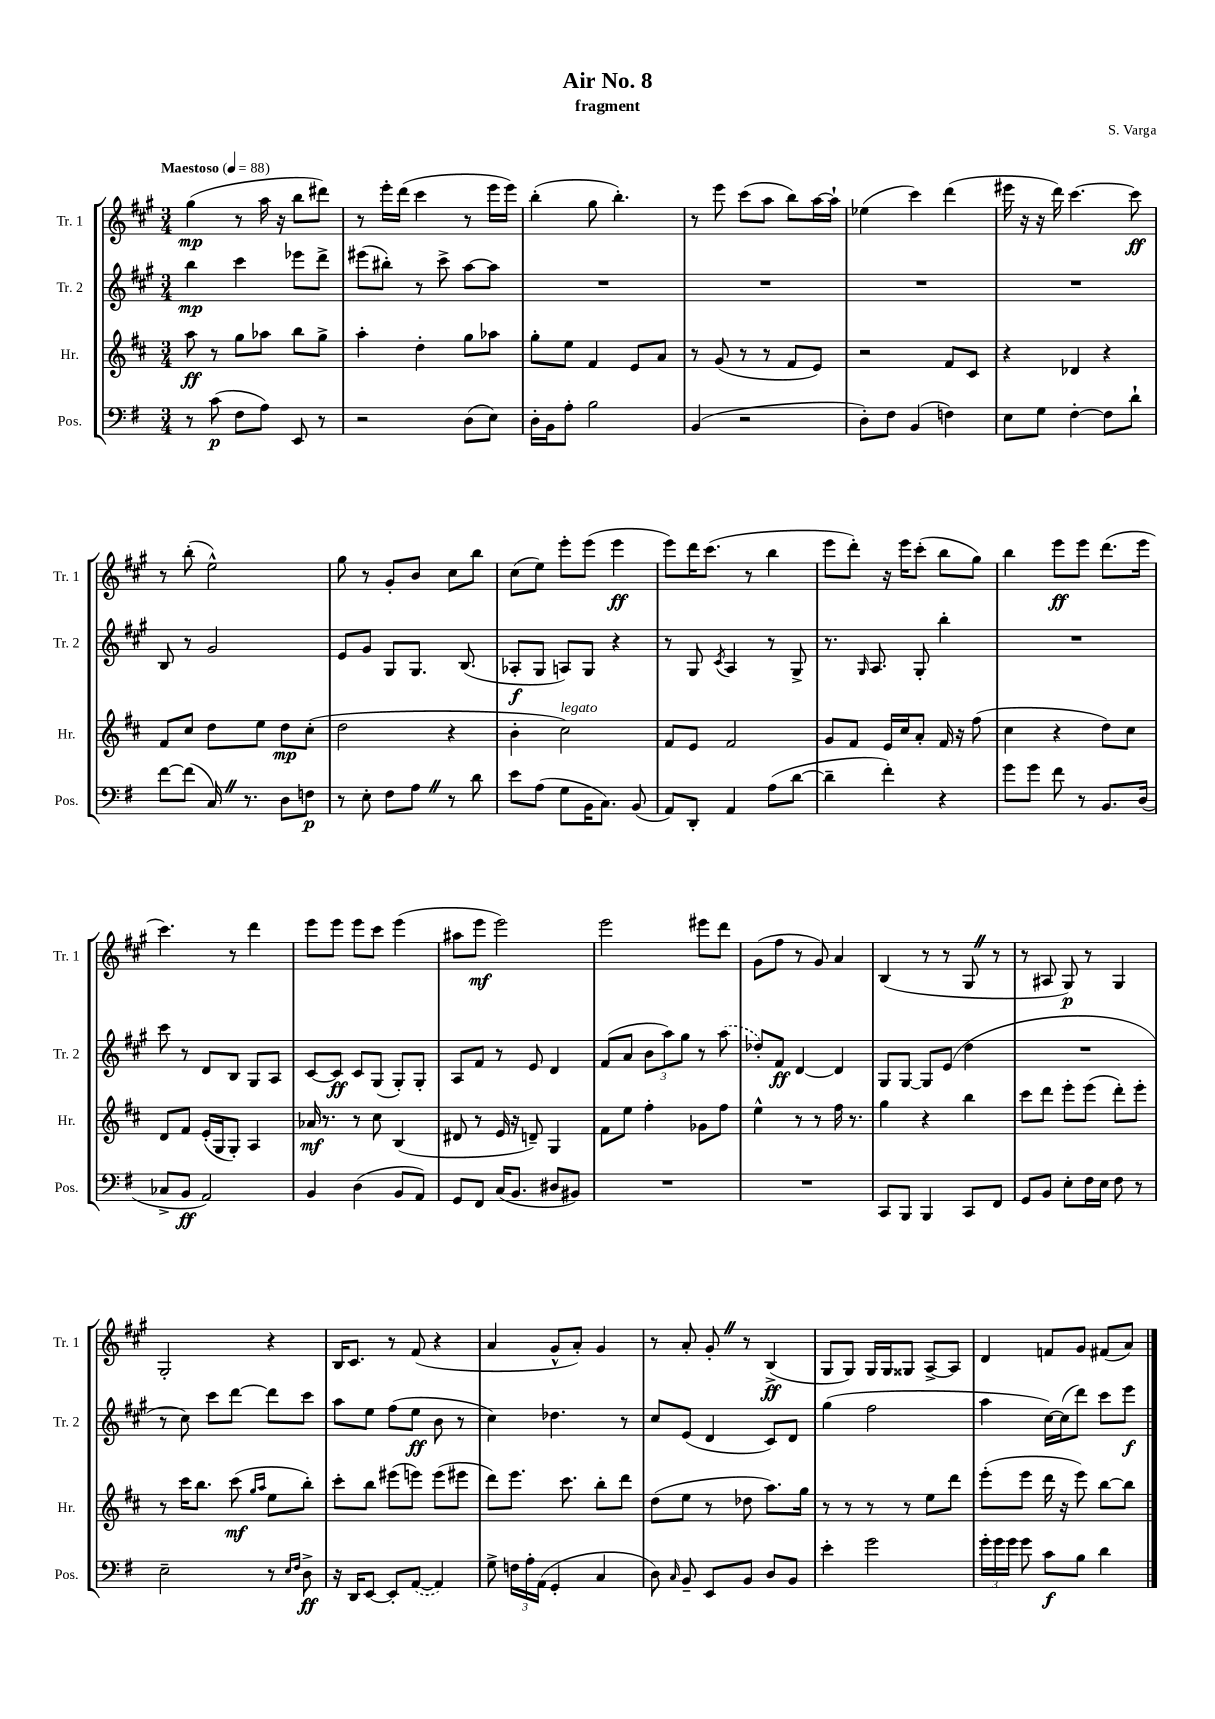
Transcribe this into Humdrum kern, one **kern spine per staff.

**kern	**dynam	**kern	**dynam	**kern	**dynam	**kern	**dynam
*part4	*part4	*part3	*part3	*part2	*part2	*part1	*part1
*staff4	*staff4	*staff3	*staff3	*staff2	*staff2	*staff1	*staff1
*I"Pos.	*	*I"Hr.	*	*I"Tr. 2	*	*I"Tr. 1	*
*I'Pos.	*	*I'Hr.	*	*I'Tr. 2	*	*I'Tr. 1	*
*clefF4	*	*clefG2	*	*clefG2	*	*clefG2	*
*k[f#]	*	*k[f#c#]	*	*k[f#c#g#]	*	*k[f#c#g#]	*
*M3/4	*	*M3/4	*	*M3/4	*	*M3/4	*
*MM88	*	*MM88	*	*MM88	*	*MM88	*
=1	=1	=1	=1	=1	=1	=1	=1
!	!	!	!	!	!	!LO:TX:a:B:t=Maestoso	!
8r	.	8aa\	ff	4bb\	mp	(4gg#\	mp
(8c\	p	8r	.	.	.	.	.
8F#\L	.	8gg\L	.	4ccc#\	.	8r	.
8A\J)	.	8aa-X\J	.	.	.	16aa\	.
.	.	.	.	.	.	16r	.
8EE/	.	8bb\L	.	8eee-X\L	.	8bb\L	.
8r	.	8gg^\J	.	8ddd^\J	.	8ddd#X\J)	.
=2	=2	=2	=2	=2	=2	=2	=2
2r	.	4aa'\	.	(8eee#X\L	.	8r	.
.	.	.	.	8bb#X'\J)	.	16eee'\LL	.
.	.	.	.	.	.	(16ddd\JJ	.
.	.	4dd'\	.	8r	.	4ccc#\	.
.	.	.	.	8ccc#^\	.	.	.
(8D\L	.	8gg\L	.	[8aa\L	.	8r	.
8E\J)	.	8aa-X\J	.	8aa\J]	.	16eee\LL	.
.	.	.	.	.	.	16eee\JJ)	.
=3	=3	=3	=3	=3	=3	=3	=3
16D'\LL	.	8gg'\L	.	2.r	.	(4bb'\	.
16BB\J	.	.	.	.	.	.	.
8A'\J	.	8ee\J	.	.	.	.	.
2B\	.	4f#/	.	.	.	8gg#\	.
.	.	.	.	.	.	4.bb'\)	.
.	.	8e/L	.	.	.	.	.
.	.	8a/J	.	.	.	.	.
=4	=4	=4	=4	=4	=4	=4	=4
(4BB/	.	8r	.	2.r	.	8r	.
.	.	(8g/	.	.	.	8eee\	.
2r	.	8r	.	.	.	(8ccc#\L	.
.	.	8r	.	.	.	8aa\J	.
.	.	8f#/L	.	.	.	8bb\L)	.
.	.	8e/J)	.	.	.	[16aa\L	.
.	.	.	.	.	.	16aa`\JJ]	.
=5	=5	=5	=5	=5	=5	=5	=5
8D'\L)	.	2r	.	2.r	.	(4ee-X\	.
8F#\J	.	.	.	.	.	.	.
(4BB/	.	.	.	.	.	4ccc#\)	.
4Fn\)	.	8f#/L	.	.	.	(4ddd\	.
.	.	8c#/J	.	.	.	.	.
=6	=6	=6	=6	=6	=6	=6	=6
8E\L	.	4r	.	2.r	.	16eee#X\	.
.	.	.	.	.	.	16r	.
8G\J	.	.	.	.	.	16r	.
.	.	.	.	.	.	16ddd\)	.
[4F#'\	.	4d-X/	.	.	.	[4.ccc#\	.
8F#\L]	.	4r	.	.	.	.	.
8d`\J	.	.	.	.	.	8ccc#\]	ff
!!LO:LB:g=z
=7	=7	=7	=7	=7	=7	=7	=7
[8f#\L	.	8f#/L	.	8B/	.	8r	.
(8f#\J]	.	8cc#/J	.	8r	.	(8bb'\	.
16CZ/)	.	8dd\L	.	2g#/	.	2ee^^\)	.
8.r	.	.	.	.	.	.	.
.	.	8ee\J	.	.	.	.	.
8D\L	.	8dd\L	mp	.	.	.	.
8Fn\J	p	(8cc#'\J	.	.	.	.	.
=8	=8	=8	=8	=8	=8	=8	=8
8r	.	2dd\	.	8e/L	.	8gg#\	.
8E'\	.	.	.	8g#/J	.	8r	.
8F#\L	.	.	.	8G#/L	.	8g#'/L	.
8AZ\J	.	.	.	8.G#/J	.	8b/J	.
8r	.	4r	.	.	.	8cc#\L	.
.	.	.	.	(8.B/	.	.	.
8d\	.	.	.	.	.	8bb\J	.
=9	=9	=9	=9	=9	=9	=9	=9
8e\L	.	4b'\	.	8A-X'/L	f	(8cc#\L	.
(8A\J	.	.	.	8G#/J	.	8ee\J)	.
!	!	!LO:TX:a:i:t=legato	!	!	!	!	!
8G\L	.	2cc#\)	.	8An/L)	.	8eee'\L	.
16BB\K	.	.	.	8G#/J	.	(8eee\J	.
8.C\J)	.	.	.	.	.	.	.
.	.	.	.	4r	.	4eee\	ff
(8BB/	.	.	.	.	.	.	.
=10	=10	=10	=10	=10	=10	=10	=10
8AA/L)	.	8f#/L	.	8r	.	8eee\L)	.
8DD'/J	.	8e/J	.	8G#/	.	16ddd\K	.
.	.	.	.	.	.	(8.ccc#\J	.
.	.	.	.	8qc#/	.	.	.
4AA/	.	2f#/	.	4A/	.	.	.
.	.	.	.	.	.	8r	.
(8A\L	.	.	.	8r	.	4bb\	.
[8d\J	.	.	.	8G#^/	.	.	.
=11	=11	=11	=11	=11	=11	=11	=11
4d~\]	.	8g/L	.	8.r	.	8eee\L	.
.	.	8f#/J	.	.	.	8ddd'\J)	.
.	.	.	.	16qqG#/	.	.	.
.	.	.	.	8.A/	.	.	.
4f#'\)	.	16e/LL	.	.	.	16r	.
.	.	16cc#/J	.	.	.	16eee\KL	.
.	.	8a'/J	.	8G#'/	.	(8ccc#'\J	.
4r	.	16f#/	.	4bb'\	.	8bb\L	.
.	.	16r	.	.	.	.	.
.	.	(8ff#\	.	.	.	8gg#\J)	.
=12	=12	=12	=12	=12	=12	=12	=12
8g\L	.	4cc#\	.	2.r	.	4bb\	.
8g\J	.	.	.	.	.	.	.
8f#\	.	4r	.	.	.	8eee\L	ff
8r	.	.	.	.	.	8eee\J	.
8.BB/L	.	8dd\L)	.	.	.	(8.ddd\L	.
.	.	8cc#\J	.	.	.	.	.
(16D/Jk	.	.	.	.	.	16eee\Jk	.
!!LO:LB:g=z
=13	=13	=13	=13	=13	=13	=13	=13
8C-X^/L	.	8d/L	.	8ccc#\	.	4.ccc#\)	.
8BB/J	ff	8f#/J	.	8r	.	.	.
2AA/)	.	(16e'/LL	.	8d/L	.	.	.
.	.	16G/J	.	.	.	.	.
.	.	8G'/J)	.	8B/J	.	8r	.
.	.	4A/	.	8G#/L	.	4ddd\	.
.	.	.	.	8A/J	.	.	.
=14	=14	=14	=14	=14	=14	=14	=14
4BB/	.	16a-X/	mf	[8c#/L	.	8eee\L	.
.	.	8.r	.	.	.	.	.
.	.	.	.	8c#/J]	ff	8eee\J	.
(4D\	.	8r	.	8c#/L	.	8eee\L	.
.	.	8cc#\	.	(8G#/J	.	8ccc#\J	.
8BB/L	.	(4B/	.	8G#'/L)	.	(4eee\	.
8AA/J)	.	.	.	8G#'/J	.	.	.
=15	=15	=15	=15	=15	=15	=15	=15
8GG/L	.	8d#X/	.	8A/L	.	8aa#X\L	.
8FF#/J	.	8r	.	8f#/J	.	8eee\J	mf
(16C/KL	.	16e/	.	8r	.	2eee\)	.
8.BB/J	.	16r	.	.	.	.	.
.	.	8dn~/)	.	8e/	.	.	.
8D#X/L	.	4G/	.	4d/	.	.	.
8BB#X/J)	.	.	.	.	.	.	.
=16	=16	=16	=16	=16	=16	=16	=16
2.r	.	8f#\L	.	(8f#/L	.	2eee\	.
.	.	8ee\J	.	8a/J	.	.	.
.	.	4ff#'\	.	12b\L	.	.	.
.	.	.	.	12aa\)	.	.	.
.	.	.	.	12gg#\J	.	.	.
.	.	8g-X\L	.	8r	.	8eee#X\L	.
.	.	8ff#\J	.	(8aa\	.	8ddd\J	.
=17	=17	=17	=17	=17	=17	=17	=17
2.r	.	4ee^^\	.	8dd-X'/L)	.	(8g#\L	.
.	.	.	.	8f#/J	ff	8ff#\J	.
.	.	8r	.	[4d/	.	8r	.
.	.	8r	.	.	.	8g#/)	.
.	.	16ff#\	.	4d/]	.	4a/	.
.	.	8.r	.	.	.	.	.
=18	=18	=18	=18	=18	=18	=18	=18
8CC/L	.	4gg\	.	8G#/L	.	(4B/	.
8BBB/J	.	.	.	[8G#/J	.	.	.
4BBB/	.	4r	.	8G#/L]	.	8r	.
.	.	.	.	(8e/J	.	8r	.
8CC/L	.	4bb\	.	4dd\	.	8G#Z/	.
8FF#/J	.	.	.	.	.	8r	.
=19	=19	=19	=19	=19	=19	=19	=19
8GG/L	.	8ccc#\L	.	2.r	.	8r	.
8BB/J	.	8ddd\J	.	.	.	8A#X/	.
8E'\L	.	8eee'\L	.	.	.	8G#/)	p
16F#\L	.	(8eee\J	.	.	.	8r	.
16E\JJ	.	.	.	.	.	.	.
8F#\	.	8ddd'\L)	.	.	.	4G#/	.
8r	.	8eee'\J	.	.	.	.	.
!!LO:LB:g=z
=20	=20	=20	=20	=20	=20	=20	=20
2E~\	.	8r	.	8r	.	2G#'/	.
.	.	16ccc#\KL	.	8cc#\)	.	.	.
.	.	8.bb\J	.	.	.	.	.
.	.	.	.	8ccc#\L	.	.	.
.	.	(8ccc#\	mf	[8ddd\J	.	.	.
.	.	16qqgg/LL	.	.	.	.	.
.	.	16qqaa/JJ	.	.	.	.	.
8r	.	8ee\L	.	8ddd\L]	.	4r	.
16qqE/LL	.	.	.	.	.	.	.
16qqF#/JJ	.	.	.	.	.	.	.
8D^\	ff	8bb'\J)	.	8ccc#\J	.	.	.
=21	=21	=21	=21	=21	=21	=21	=21
16r	.	8ccc#'\L	.	8aa\L	.	16B/KL	.
16DD/KL	.	.	.	.	.	8.c#/J	.
[8EE/J	.	8bb\J	.	8ee\J	.	.	.
8EE'/L]	.	(8eee#X\L	.	(8ff#\L	.	8r	.
([8AA/J	.	8eeen\J)	.	8ee\J	ff	(8f#/	.
4AA/])	.	(8eee\L	.	8b\	.	4r	.
.	.	8eee#X\J	.	8r	.	.	.
=22	=22	=22	=22	=22	=22	=22	=22
8G^\	.	8ddd\L)	.	4cc#\)	.	4a/	.
24Fn\LL	.	8.eee\J	.	.	.	.	.
24A'\	.	.	.	.	.	.	.
(24AA\JJ	.	.	.	.	.	.	.
4GG'/	.	.	.	4.dd-X\	.	8g#^^/L	.
.	.	8.ccc#\	.	.	.	.	.
.	.	.	.	.	.	8a'/J)	.
4C/	.	8bb'\L	.	.	.	4g#/	.
.	.	8ddd\J	.	8r	.	.	.
=23	=23	=23	=23	=23	=23	=23	=23
8D\)	.	(8dd\L	.	8cc#/L	.	8r	.
16qqC/	.	.	.	.	.	.	.
8BB~/	.	8ee\J	.	(8e/J	.	8a'/	.
8EE/L	.	8r	.	4d/	.	8g#'Z/	.
8BB/J	.	8dd-X\	.	.	.	8r	.
8D/L	.	8.aa\L)	.	8c#/L)	.	(4B^/	ff
8BB/J	.	.	.	8d/J	.	.	.
.	.	16gg\Jk	.	.	.	.	.
=24	=24	=24	=24	=24	=24	=24	=24
4e'\	.	8r	.	(4gg#\	.	8G#/L	.
.	.	8r	.	.	.	8G#/J)	.
2g\	.	8r	.	2ff#\	.	16G#/LL	.
.	.	.	.	.	.	16G#/J	.
.	.	8r	.	.	.	8G##X/J	.
.	.	8ee\L	.	.	.	[8A^/L	.
.	.	8ddd\J	.	.	.	8A/J]	.
=25	=25	=25	=25	=25	=25	=25	=25
24g'\LL	.	(8eee'\L	.	4aa\	.	4d/	.
24g\	.	.	.	.	.	.	.
24g\JJ	.	.	.	.	.	.	.
8g\	.	8eee\J	.	.	.	.	.
8c\L	f	16ddd\	.	[16cc#\LL)	.	8fn/L	.
.	.	16r	.	(16cc#\J]	.	.	.
8B\J	.	8eee\)	.	8ddd\J)	.	8g#/J	.
4d\	.	[8bb\L	.	8ccc#\L	.	(8f#X/L	.
.	.	8bb\J]	.	8eee\J	f	8a/J)	.
==	==	==	==	==	==	==	==
*-	*-	*-	*-	*-	*-	*-	*-
